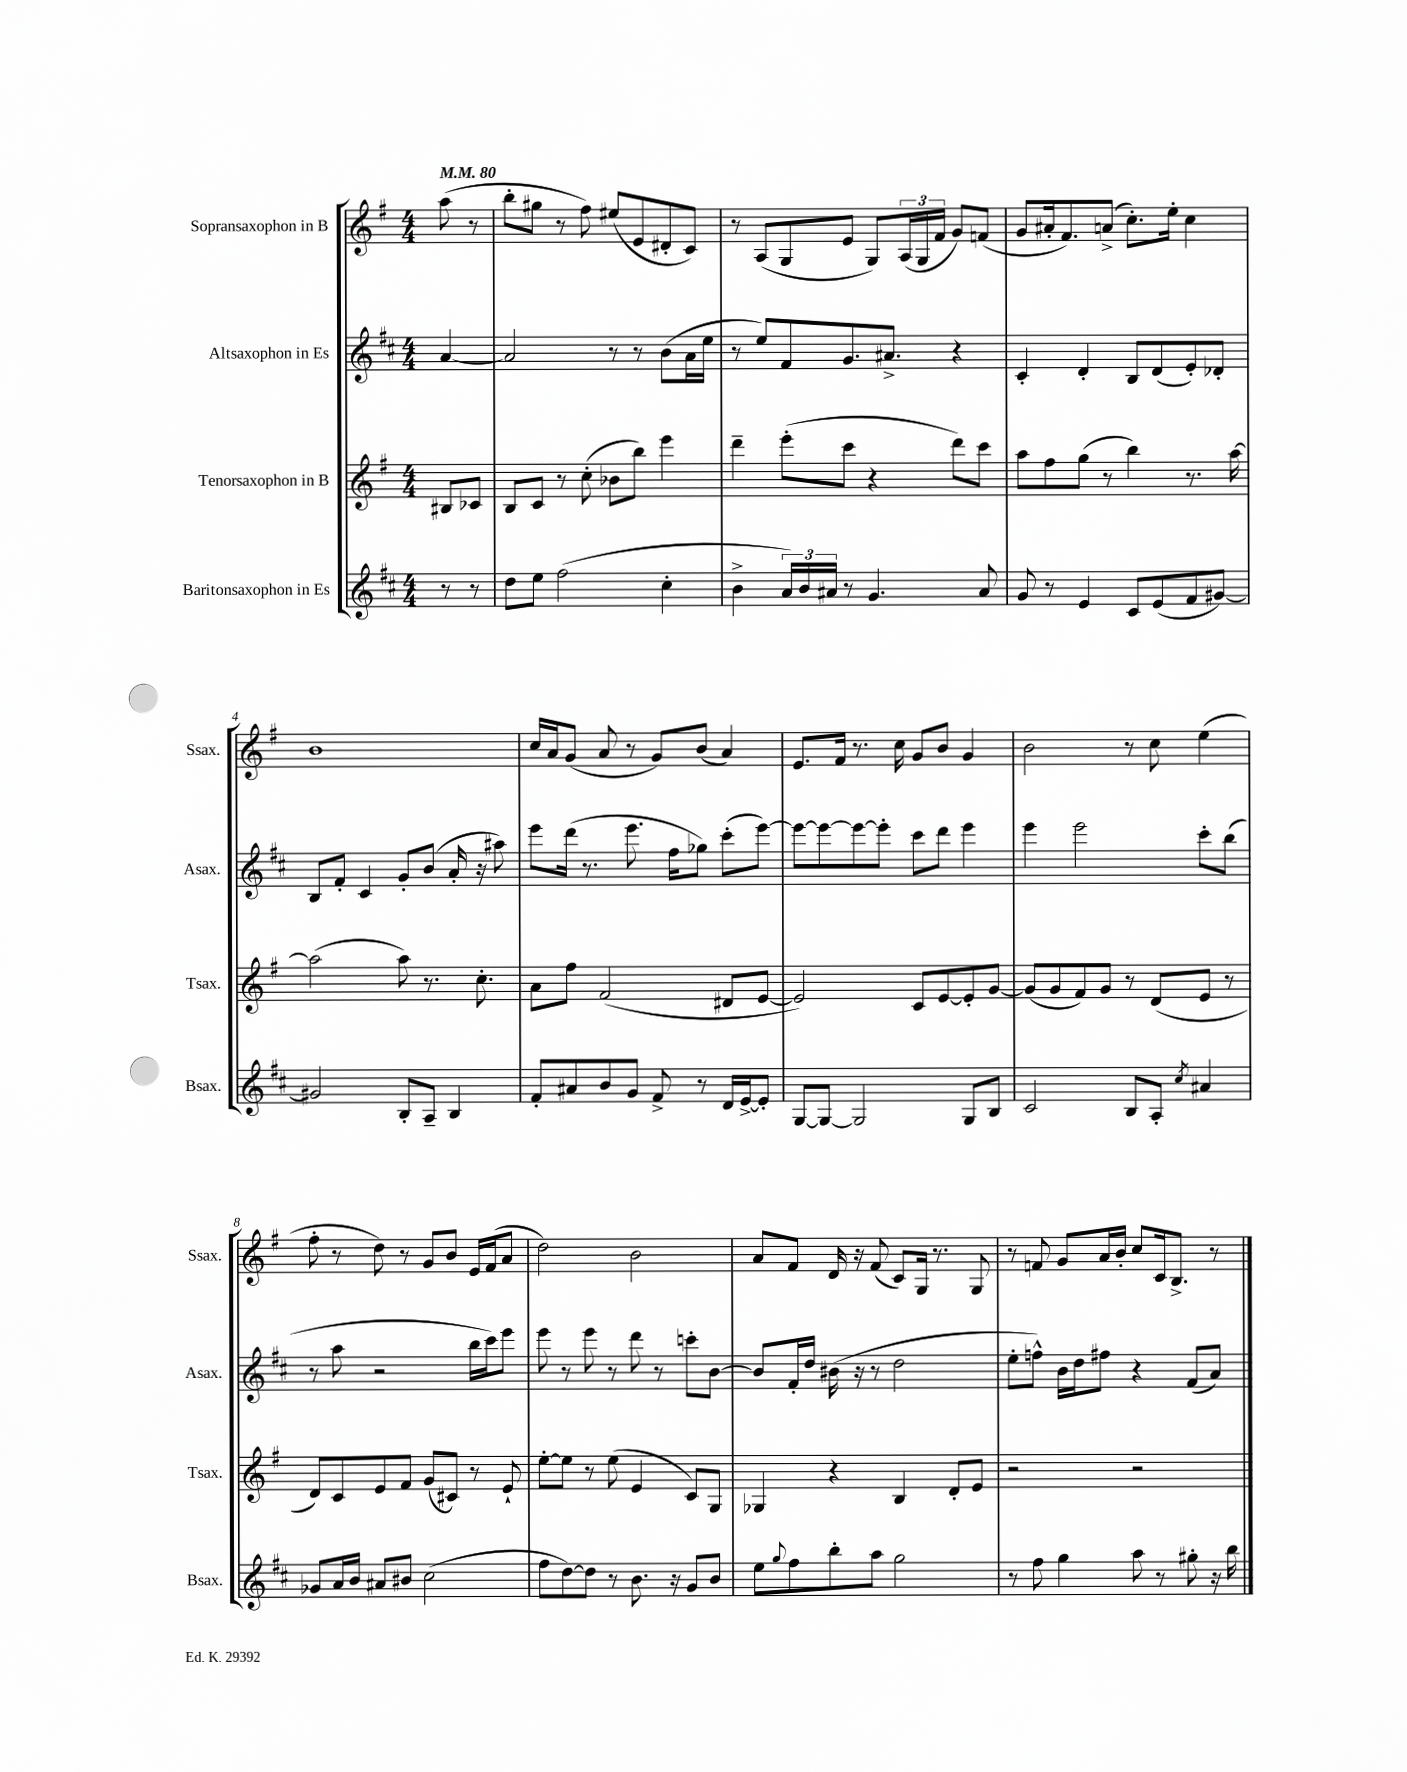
<<
\new StaffGroup <<
\new Staff = "s0" \with { instrumentName = "Sopransaxophon in B" shortInstrumentName = "Ssax." } {
    \clef treble \key g \major \numericTimeSignature \time 4/4 \partial 4 \tempo 4 = 80
    a''8( r8 |
    b''8-. gis''8 r8 fis''8) eis''8( e'8 dis'8-. c'8) |
    r8 a8( g8 e'8 g8) \tuplet 3/2 { a16( g16 fis'16 } g'8) f'8( |
    g'8 ais'16-. fis'8.) a'8->( c''8.-.) e''16-. c''4 |
    b'1 |
    c''16 a'16 g'8( a'8 r8 g'8) b'8( a'4) |
    e'8. fis'16 r8. c''16 g'8 b'8 g'4 |
    b'2 r8 c''8 e''4( |
    fis''8-. r8 d''8) r8 g'8 b'8 e'16 fis'16( a'8 |
    d''2) b'2 |
    a'8 fis'8 d'16 r16 fis'8( c'8) g16 r8. g8 |
    r8 f'8 g'8 a'16 b'16-. c''8 c'16 b8.-> r8 \bar "|." |
}
\new Staff = "s1" \with { instrumentName = "Altsaxophon in Es" shortInstrumentName = "Asax." } {
    \clef treble \key d \major \numericTimeSignature \time 4/4 \partial 4
    a'4~ |
    a'2 r8 r8 b'8( a'16 e''16 |
    r8 e''8) fis'8 g'8. ais'8.-> r4 |
    cis'4-. d'4-. b8 d'8( e'8-.) des'8-. |
    b8 fis'8-. cis'4 g'8-. b'8( a'16-. r16 ais''8) |
    e'''8 d'''16( r8. e'''8. fis''16 ges''8) cis'''8-.( e'''8~) |
    e'''8~ e'''8~ e'''8~ e'''8-. cis'''8 d'''8 e'''4 |
    e'''4 e'''2 cis'''8-. b''8( |
    r8 a''8 r2 b''16 cis'''16) e'''8 |
    e'''8 r8 e'''8 r8 d'''8 r8 c'''8-. b'8~ |
    b'8 fis'16-. d''16 bis'16( r16 r8 d''2 |
    e''8-. f''8-^) b'16 d''16 fis''8 r4 fis'8( a'8) \bar "|." |
}
\new Staff = "s2" \with { instrumentName = "Tenorsaxophon in B" shortInstrumentName = "Tsax." } {
    \clef treble \key g \major \numericTimeSignature \time 4/4 \partial 4
    bis8 ces'8 |
    b8 c'8 r8 c''8-.( bes'8 b''8) e'''4 |
    d'''4-- e'''8-.( c'''8 r4 d'''8) c'''8 |
    a''8 fis''8 g''8( r8 b''4) r8. a''16~ |
    a''2( a''8) r8. c''8.-. |
    a'8 fis''8 fis'2( dis'8 e'8~ |
    e'2) c'8 e'8~ e'8-. g'8~ |
    g'8( g'8 fis'8) g'8 r8 d'8( e'8 r8 |
    d'8) c'8 e'8 fis'8 g'8( cis'8) r8 e'8-! |
    e''8~-. e''8 r8 e''8( e'4 c'8) g8 |
    ges4 r4 b4 d'8-. e'8 |
    r2 r2 \bar "|." |
}
\new Staff = "s3" \with { instrumentName = "Baritonsaxophon in Es" shortInstrumentName = "Bsax." } {
    \clef treble \key d \major \numericTimeSignature \time 4/4 \partial 4
    r8 r8 |
    d''8 e''8 fis''2( cis''4-. |
    b'4-> \tuplet 3/2 { a'16) b'16 ais'16 } r8 g'4. ais'8 |
    g'8 r8 e'4 cis'8 e'8( fis'8 gis'8~) |
    gis'2 b8-. a8-- b4 |
    fis'8-. ais'8 b'8 g'8 fis'8-> r8 d'16 e'16~-> e'8-. |
    g8~ g8~ g2 g8 b8 |
    cis'2 b8 a8-. \acciaccatura { cis''8 } ais'4 |
    ges'8 a'16 b'16 ais'8 bis'8 cis''2( |
    fis''8 d''8~) d''8 r8 b'8. r16 g'8 b'8 |
    e''8 \appoggiatura { g''8 } fis''8 b''8-. a''8 g''2 |
    r8 fis''8 g''4 a''8 r8 gis''8-. r16 b''16 \bar "|." |
}
>>
>>
